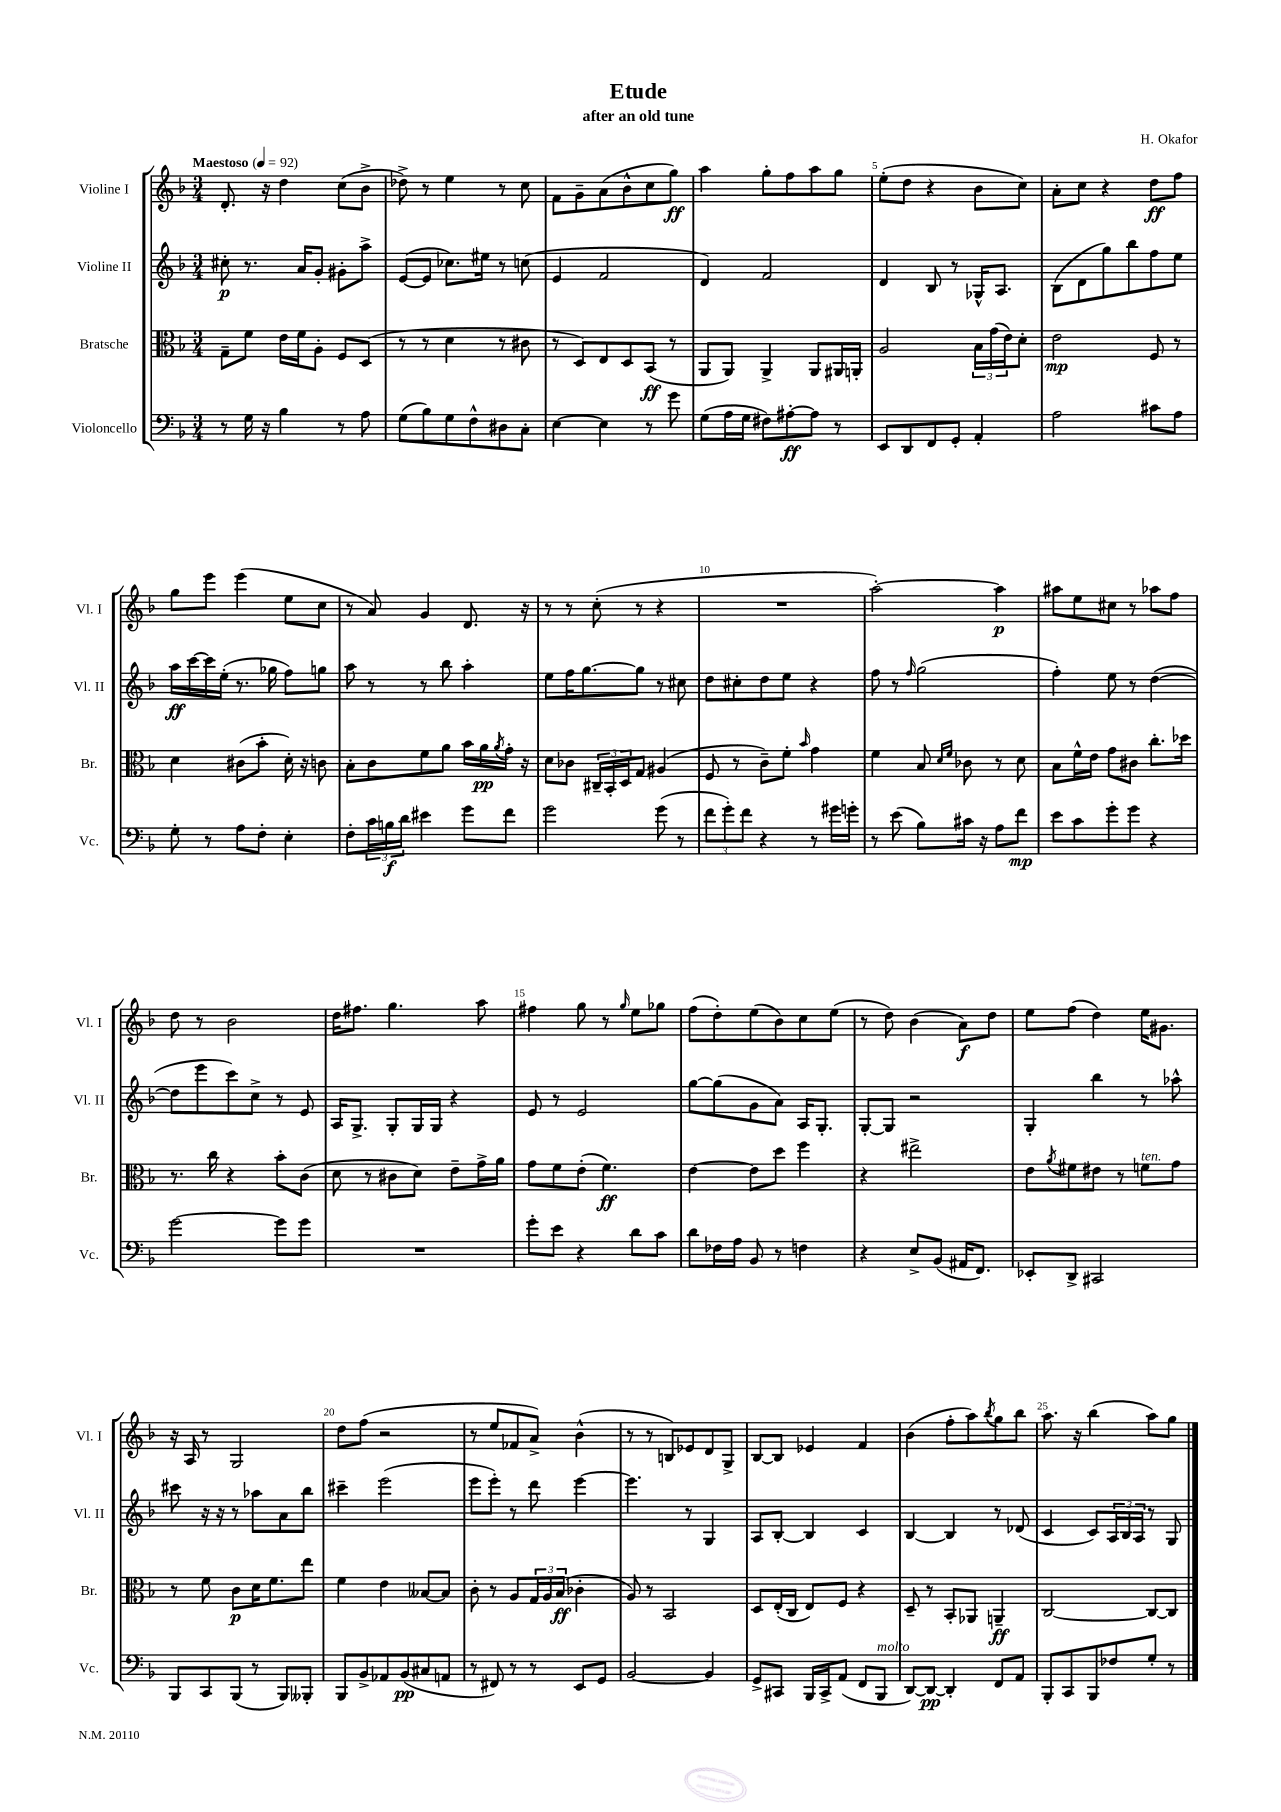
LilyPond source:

\header { title = "Etude" composer = "H. Okafor" subtitle = "after an old tune" }
<<
\new StaffGroup <<
\new Staff = "s0" \with { instrumentName = "Violine I" shortInstrumentName = "Vl. I" } {
    \clef treble \key f \major \numericTimeSignature \time 3/4 \tempo "Maestoso" 4 = 92
    d'8.-. r16 d''4 c''8( bes'8-> |
    des''8->) r8 e''4 r8 c''8 |
    f'8 g'8-- a'8( bes'8-^ c''8 g''8\ff) |
    a''4 g''8-. f''8 a''8 g''8 |
    e''8-.( d''8 r4 bes'8 c''8) |
    a'8-. c''8 r4 d''8\ff f''8 |
    g''8 e'''8 e'''4( e''8 c''8 |
    r8 a'8) g'4 d'8. r16 |
    r8 r8 c''8-.( r8 r4 |
    R2. |
    a''2~-.) a''4\p |
    ais''8 e''8 cis''8 r8 aes''8 f''8 |
    d''8 r8 bes'2 |
    d''16 fis''8. g''4. a''8 |
    fis''4 g''8 r8 \grace { g''16 } e''8 ges''8 |
    f''8( d''8-.) e''8( bes'8) c''8 e''8( |
    r8 d''8) bes'4( a'8\f) d''8 |
    e''8 f''8( d''4) e''16 gis'8. |
    r16 a16 r8 g2 |
    d''8 f''8( r2 |
    r8 e''8 fes'8 a'8->) bes'4-^( |
    r8 r8 b8) ees'8 d'8 g8-> |
    bes8~ bes8 ees'4 f'4 |
    bes'4( f''8-. a''8) \acciaccatura { bes''8 } g''8 bes''8 |
    a''8. r16 bes''4( a''8) g''8 \bar "|." |
}
\new Staff = "s1" \with { instrumentName = "Violine II" shortInstrumentName = "Vl. II" } {
    \clef treble \key f \major \numericTimeSignature \time 3/4
    cis''8-.\p r8. a'16 g'8-. gis'8-. a''8-> |
    e'8~( e'8 ces''8.) eis''16 r8 c''8( |
    e'4 f'2 |
    d'4) f'2 |
    d'4 bes8 r8 ges16-^ a8. |
    bes8( d'8 g''8) bes''8 f''8 e''8 |
    a''16\ff c'''16~ c'''16 e''16-.( r8. ges''16 f''8) g''8 |
    a''8 r8 r8 bes''8 a''4-. |
    e''8 f''16 g''8.~ g''8 r8 cis''8 |
    d''8 cis''8-. d''8 e''8 r4 |
    f''8 r8 \grace { f''16 } g''2( |
    f''4-.) e''8 r8 d''4~( |
    d''8 e'''8 c'''8) c''8-> r8 e'8 |
    a16 g8.-> g8-. g16 g16 r4 |
    e'8 r8 e'2 |
    g''8~ g''8( g'8 a'8) a16 g8.-. |
    g8~-. g8 r2 |
    g4-. bes''4 r8 aes''8-^ |
    cis'''8 r16 r16 r8 aes''8 a'8 bes''8 |
    cis'''4-- e'''2( |
    e'''8 e'''8-.) r8 d'''8 e'''4~ |
    e'''4. r8 g4 |
    a8 bes8~-. bes4 c'4 |
    bes4~ bes4 r8 des'8( |
    c'4 c'8) \tuplet 3/2 { a16 bes16 a16 } r8 g8 \bar "|." |
}
\new Staff = "s2" \with { instrumentName = "Bratsche" shortInstrumentName = "Br." } {
    \clef alto \key f \major \numericTimeSignature \time 3/4
    g8-- f'8 e'16 f'16 a8-. f8 d8( |
    r8 r8 d'4 r8 cis'8 |
    r8 d8) e8 d8 bes,8\ff( r8 |
    a,8 a,8) a,4-> a,8 ais,16 a,16-. |
    a2 \tuplet 3/2 { bes16 g'16( e'16) } d'8-. |
    e'2\mp f8 r8 |
    d'4 cis'8( bes'8-. d'16-.) r16 c'8 |
    bes8-. c'8 f'8 a'8 bes'16 a'16\pp \acciaccatura { a'8 } g'16-. r16 |
    d'8 ces'8 \tuplet 3/2 { cis16-- bes,16-. d16 } g8 ais4( |
    f8 r8 c'8--) f'8-. \grace { bes'16 } g'4 |
    f'4 bes8 \grace { d'16 f'16 } ces'8 r8 d'8 |
    bes8 f'16-^ e'16 g'8 cis'8 c''8.-. des''16 |
    r8. c''16 r4 bes'8-. c'8( |
    d'8 r8 cis'8 d'8) e'8-- g'16-> a'16 |
    g'8 f'8 e'8-.( f'4.\ff) |
    e'4~ e'8 d''8 f''4 |
    r4 eis''2-> |
    e'8 \acciaccatura { a'8 } fis'8 eis'8 r8 f'8^\markup { \italic "ten." } g'8 |
    r8 f'8 c'8\p d'16 f'8. e''8 |
    f'4 e'4 beses8~ beses8 |
    c'8-. r8 a8 \tuplet 3/2 { g16 a16 bes16\ff( } ces'4-. |
    a8) r8 bes,2 |
    d8 e16-.( c16 e8) f8 r4 |
    d8-- r8 bes,8-. aes,8 a,4--\ff |
    c2~ c8~ c8 \bar "|." |
}
\new Staff = "s3" \with { instrumentName = "Violoncello" shortInstrumentName = "Vc." } {
    \clef bass \key f \major \numericTimeSignature \time 3/4
    r8 g16 r16 bes4 r8 a8 |
    g8( bes8) g8 f8-^ dis8 c8-. |
    e4~ e4 r8 g'8 |
    g8( a16 g16 fis8) ais8~-.\ff ais8 r8 |
    e,8 d,8 f,8 g,8-. a,4-. |
    a2 cis'8 a8 |
    g8-. r8 a8 f8-. e4-. |
    f8-. \tuplet 3/2 { c'16 b16\f d'16 } eis'4 g'8 f'8 |
    g'2 g'8( r8 |
    \tuplet 3/2 { f'8 g'8-.) f'8 } r4 r8 gis'16 g'16-. |
    r8 e'8( bes8) cis'16 r16 a8 f'8\mp |
    e'8 c'8 g'8-. g'8 r4 |
    g'2~ g'8 g'8 |
    R2. |
    g'8-. e'8 r4 d'8 c'8 |
    d'8 fes16 a16 bes,8 r8 f4 |
    r4 e8-> bes,8( ais,16 f,8.) |
    ees,8-. d,8-> cis,2 |
    bes,,8 c,8 bes,,8( r8 bes,,8) beses,,8-. |
    bes,,8 bes,8-> aes,8 bes,8\pp( cis8 a,8 |
    r8 fis,8) r8 r8 e,8 g,8 |
    bes,2~ bes,4 |
    g,8-> cis,8 bes,,16 cis,16-> a,8( f,8 bes,,8^\markup { \italic "molto" } |
    d,8~) d,8~\pp d,4-. f,8 a,8 |
    bes,,8-. c,8 bes,,8 fes8 g8-. r8 \bar "|." |
}
>>
>>
\layout { \context { \Score \override BarNumber.break-visibility = ##(#f #t #t) barNumberVisibility = #(every-nth-bar-number-visible 5) } }
